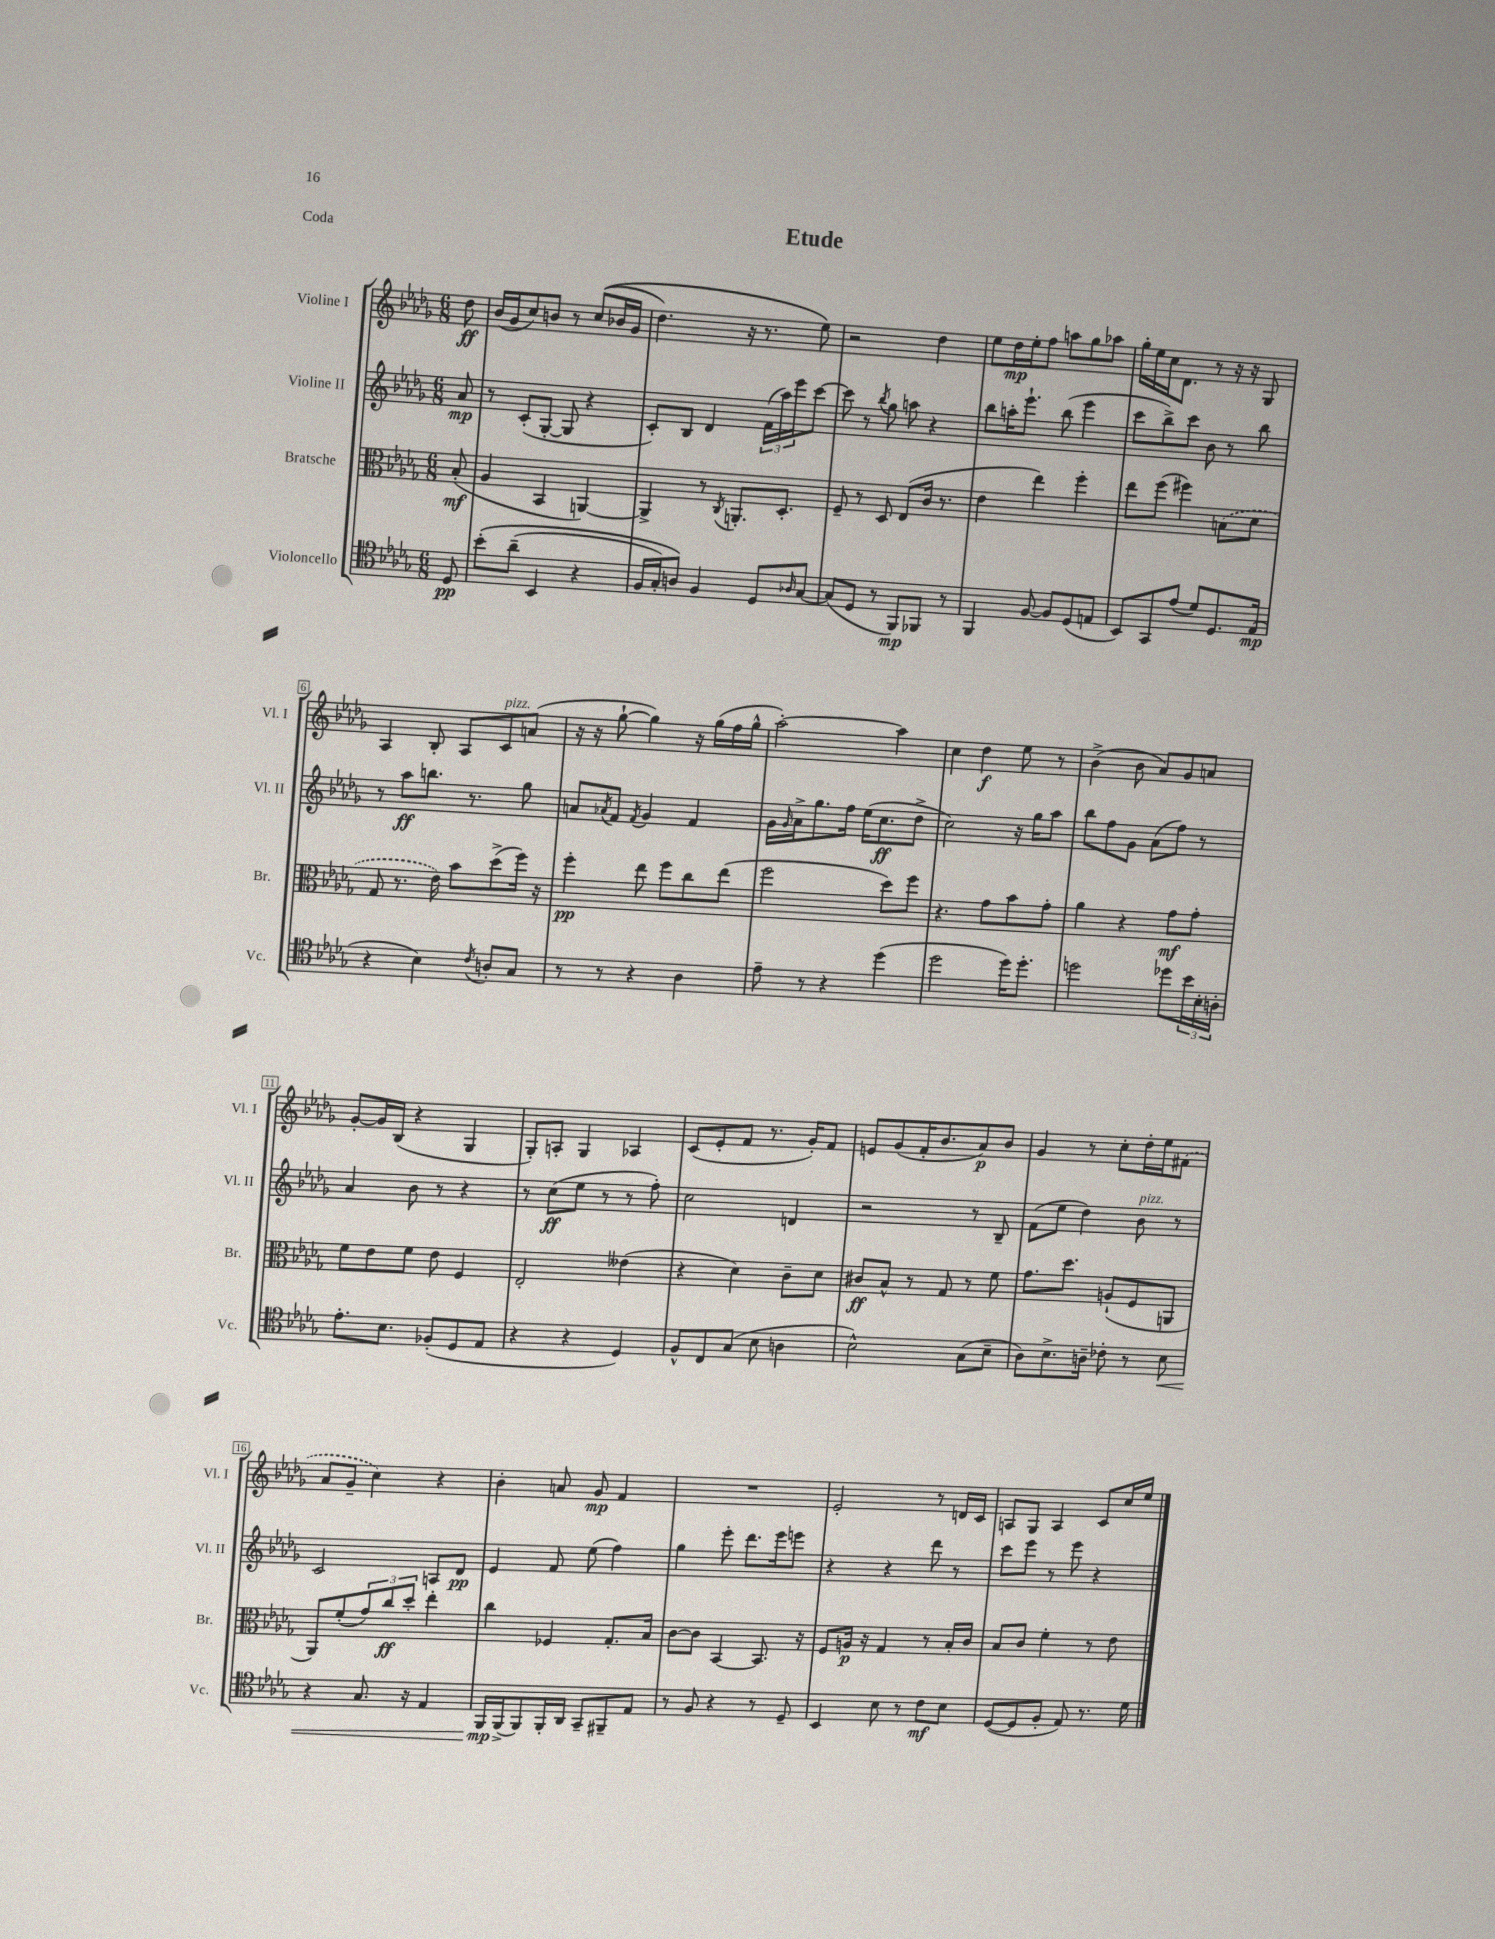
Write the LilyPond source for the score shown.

\header { title = "Etude" piece = "Coda" }
<<
\new StaffGroup <<
\new Staff = "s0" \with { instrumentName = "Violine I" shortInstrumentName = "Vl. I" } {
    \clef treble \key des \major \numericTimeSignature \time 6/8 \partial 8
    des''8\ff |
    bes'16( ges'16 c''8) b'8 r8 c''8(\( bes'16 ges'16 |
    des''4.) r16 r8. ees''8\) |
    r2 des''4 |
    ees''8 des''16\mp ees''16-. f''8 a''8 ges''8 aes''8 |
    ges''16-. ees''16 c''16 des'8. r8 r16 r16 ges8 |
    aes4 bes8-. aes8 c'8^\markup { \italic "pizz." } a'8( |
    r16 r16 ges''8~-! ges''4) r16 ges''16( f''16 ges''16-^ |
    aes''2~-.) aes''4 |
    c''4 des''4\f ees''8 r8 |
    bes'4->( bes'8 aes'8) ges'8 a'8 |
    ges'8~-. ges'16 bes16( r4 ges4 |
    ges8-.) a8-. ges4 aes4 |
    c'8( ees'8-. f'8 r8. ges'16-.) f'8 |
    e'8 ges'8( f'16-. bes'8. aes'8\p) bes'8 |
    ges'4 r8 c''8-. des''16-. ees''16 \once \slurDashed fis'8( |
    aes'8 ges'8-- c''4) r4 |
    bes'4-. a'8 ges'8\mp f'4 |
    R2. |
    ees'2-. r8 d'16 c'16 |
    a8 ges8 a4 c'8 c''16 ees''16 \bar "|." |
}
\new Staff = "s1" \with { instrumentName = "Violine II" shortInstrumentName = "Vl. II" } {
    \clef treble \key des \major \numericTimeSignature \time 6/8 \partial 8
    aes'8\mp |
    r8 c'8-.( ges8~-. ges8 r4 |
    c'8-.) bes8 des'4 \tuplet 3/2 { f'16( aes''16) ees'''16 } c'''8~ |
    c'''8 r8 \acciaccatura { bes''8 } ges''8 a''8 r4 |
    bes''8 a''16-. ees'''8.-! bes''8( ees'''4 |
    c'''8 bes''8->) c'''8 bes'8 r8 bes''8 |
    r8 aes''8\ff b''8. r8. ges''8 |
    a'8 \acciaccatura { aes'8 } f'8 \acciaccatura { f'8 } ges'4 f'4 |
    ges'16 \grace { ges'16 } aes'16-> ges''8. f''16 ees''16( c''8.\ff des''8-> |
    c''2) r16 ges''16 aes''8 |
    bes''8 f''8 ges'8 aes'8( f''8) r8 |
    aes'4 bes'8 r8 r4 |
    r8 c''8\ff( ees''8 r8 r8 f''8-.) |
    c''2 d'4 |
    r2 r8 bes8-- |
    f'8( ees''8 des''4) bes'8^\markup { \italic "pizz." } r8 |
    c'2 a8 des'8\pp |
    ees'4 f'8 ees''8( f''4) |
    ges''4 ees'''8-. des'''8. ees'''16 e'''8 |
    r4 r4 des'''8 r8 |
    c'''8 ees'''8 r8 ees'''8 r4 \bar "|." |
}
\new Staff = "s2" \with { instrumentName = "Bratsche" shortInstrumentName = "Br." } {
    \clef alto \key des \major \numericTimeSignature \time 6/8 \partial 8
    bes8-.\mf( |
    aes4 bes,4 a,4~) |
    a,4-> r8 \acciaccatura { c8 } a,8.-. des8.-. |
    f8-- r8 des8 ees8( c'16 r8. |
    ees'4 ees''4) f''4-. |
    ees''8 f''8( fis''4) \once \slurDashed b8( des'8 |
    ges8 r8. ees'16) bes'8 des''8->( f''16) r16 |
    f''4-.\pp ees''8 f''8 c''8 ees''8( |
    f''2 des''8) f''8 |
    r4. ges'8 bes'8 ges'8-. |
    aes'4 r4 ges'8\mf ges'8-. |
    f'8 ees'8 f'8 ees'8 f4 |
    ees2-. eeses'4( |
    r4 des'4) c'8-- des'8 |
    cis'8\ff bes8-^ r8 ges8 r8 f'8 |
    ges'8. des''8. a8-!( f8 a,8 |
    aes,8) f'8-.( \tuplet 3/2 { ges'8) c''8\ff des''8-. } ees''4-. |
    c''4 fes4 ges8.-. bes16 |
    c'8~ c'8 bes,4~ bes,8. r16 |
    f8 a16\p r16 ges4 r8 bes16-. c'16 |
    bes8 c'8 f'4-. r8 ees'8 \bar "|." |
}
\new Staff = "s3" \with { instrumentName = "Violoncello" shortInstrumentName = "Vc." } {
    \clef tenor \key des \major \numericTimeSignature \time 6/8 \partial 8
    des8\pp |
    bes'8-.\( aes'8--( bes,4 r4 |
    f16 ges16-.) a8\) f4 des8 \grace { aes16 } ges8~ |
    ges8( des8 r8 f,8\mp) fes,8 r8 |
    f,4 f8~ f8 des8( e8 |
    bes,8) ges,8 ees'8( des'8) des8. ees16\mp( |
    r4 bes4) \acciaccatura { c'8 } a8-. ges8 |
    r8 r8 r4 aes4 |
    ees'8-- r8 r4 des''4( |
    des''2 des''16) des''8.-. |
    d''2 des''8 \tuplet 3/2 { bes'16 bes16-. a16-. } |
    ees'8.-. bes8. fes8-.( des8 ees8 |
    r4 r4 des4) |
    f8-^ c8 ges8( bes8 a4 |
    bes2-^) ges8( bes8-- |
    aes8) bes8.-> a16-- ces'8-. r8 bes8\< |
    r4 ges8. r16 ees4 |
    f,16\mp\! f,16->( f,8) f,16-. aes,16 ges,8-- fis,8-- ees8 |
    r8 f8 r4 r8 des8-- |
    bes,4 bes8 r8 c'8\mf bes8 |
    des8~( des8 f8-. ees8) r8. des'16 \bar "|." |
}
>>
>>
\layout { \context { \Score \override BarNumber.stencil = #(make-stencil-boxer 0.1 0.3 ly:text-interface::print) } }
